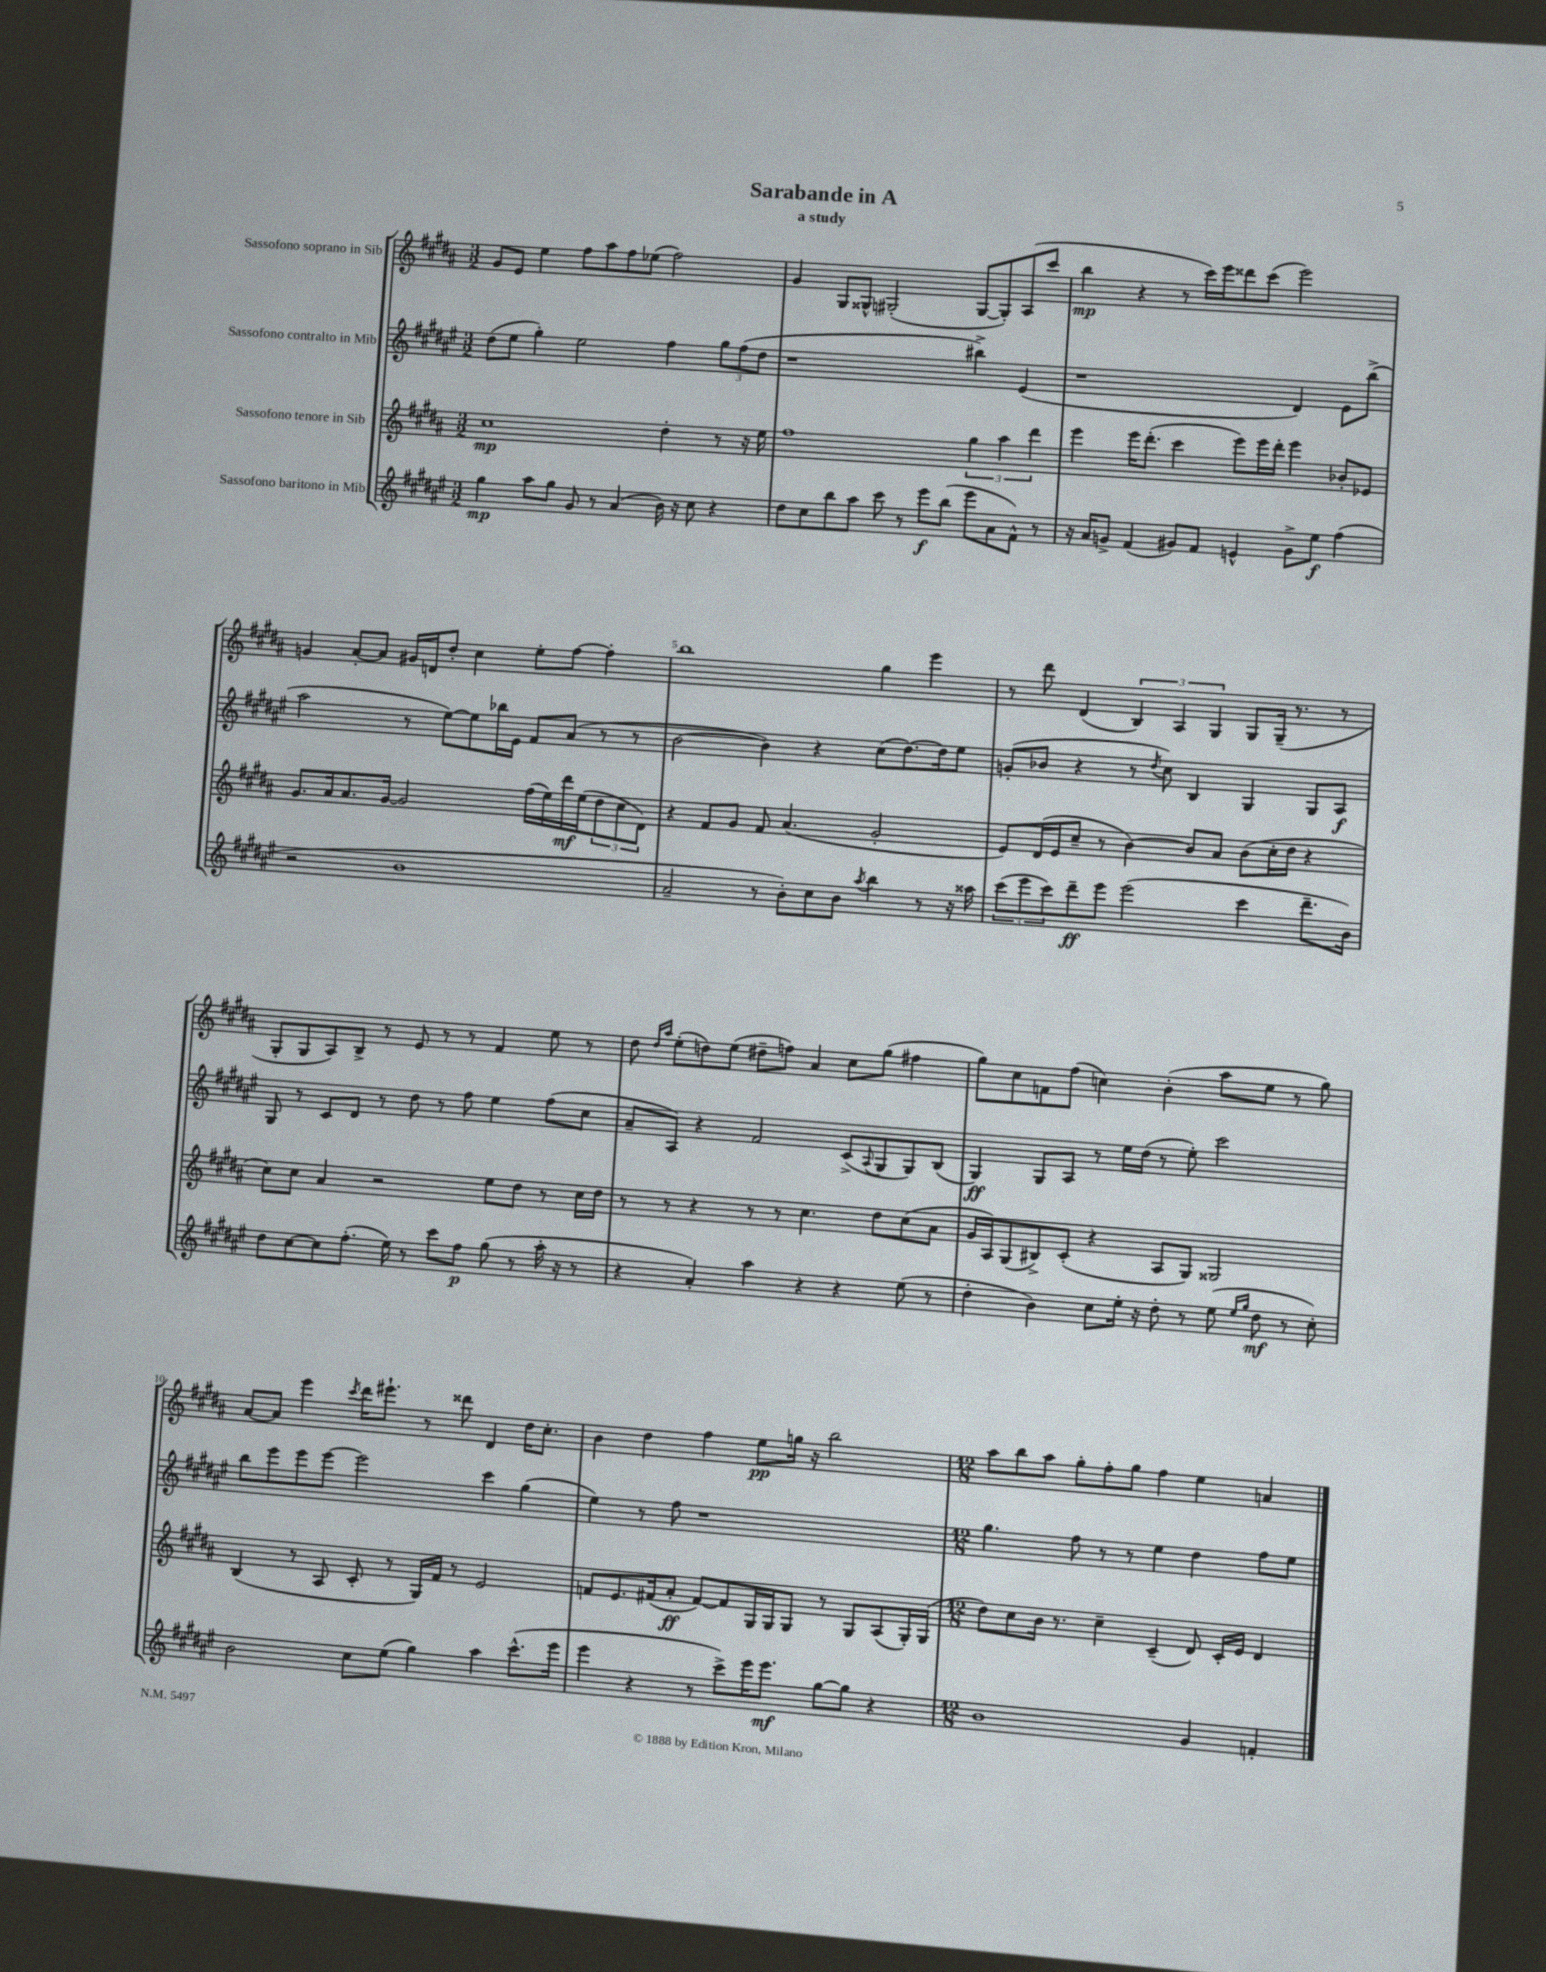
\header { title = "Sarabande in A" subtitle = "a study" }
<<
\new StaffGroup <<
\new Staff = "s0" \with { instrumentName = "Sassofono soprano in Sib" } {
    \clef treble \key b \major \numericTimeSignature \time 3/2
    gis'8 e'8 e''4 fis''8 ais''8 fis''8 ees''8( fis''2) |
    gis'4 gis8 gisis8-^ gis2-.( gis8~ gis8-.) ais8( cis'''8 |
    b''4\mp r4 r8 cis'''16) e'''16 disis'''8 cis'''8( e'''2) |
    g'4 ais'8~-. ais'8 gis'16 d'16 dis''8-. cis''4 e''8-. fis''8~ fis''4-. |
    b''1 gis''4 e'''4 |
    r8 dis'''8 dis'4( \tuplet 3/2 { b4) ais4 gis4 } gis8 gis16--( r8. r8 |
    gis8-. gis8 ais8) b8-> r8 e'8 r8 r8 fis'4 e''8 r8 |
    dis''8 \grace { dis''16 ais''16 } e''8-.( d''8) e''8( dis''8-- f''8) ais'4 cis''8 gis''8( fis''4 |
    gis''8) cis''8 f'8 fis''8( c''4) b'4-.( ais''8 e''8 r8 gis''8) |
    ais'8~ ais'8 e'''4 \acciaccatura { cis'''8 } dis'''16 eis'''8.-! r8 disis'''8 dis'4 dis''16 cis''8.-. |
    b'4 dis''4 fis''4 e''8\pp g''16 r16 b''2 |
    \numericTimeSignature \time 12/8 ais''8 b''8 ais''8 gis''8-. fis''8-. gis''8 fis''4 e''4 a'4 \bar "|." |
}
\new Staff = "s1" \with { instrumentName = "Sassofono contralto in Mib" } {
    \clef treble \key fis \major \numericTimeSignature \time 3/2
    dis''8( eis''8 gis''4-.) eis''2 fis''4 \tuplet 3/2 { gis''8 fis''8( dis''8 } |
    r1 bis''4->) eis'4( |
    r1 dis'4) eis'8 b''8->( |
    ais''2 r8 eis''8~) eis''8 bes''16 eis'16 fis'8 ais'8( r8 r8 |
    b'2~ b'4) r4 cis''8( dis''8.~) dis''16 eis''8 |
    g'8-.( bes'8 r4 r8 \acciaccatura { dis''8 } cis''8) b4 gis4 gis8 ais8\f |
    gis8 r8 cis'8 dis'8 r8 dis''8 r8 fis''8 eis''4 fis''8( cis''8 |
    ais'8-- ais8) r4 fis'2 cis'8->( \appoggiatura { ais8 } gis8 gis8) b8( |
    gis4\ff) gis8 ais8 r8 eis''16 dis''16( r8 eis''8-.) cis'''2 |
    b''8 eis'''8 eis'''8 eis'''8~ eis'''2 cis'''4 gis''4( |
    eis''4) r8 fis''8 r1 |
    \numericTimeSignature \time 12/8 gis''4. fis''8 r8 r8 eis''4 dis''4 fis''8 eis''8 \bar "|." |
}
\new Staff = "s2" \with { instrumentName = "Sassofono tenore in Sib" } {
    \clef treble \key b \major \numericTimeSignature \time 3/2
    cis''1\mp dis''4-. r8 r16 e''16 |
    fis''1 \tuplet 3/2 { gis''4 ais''4 dis'''4 } |
    e'''4 e'''16 dis'''8.-.( cis'''4 e'''8) e'''16 dis'''16-. e'''4 bes'8-. ees'8 |
    gis'8. ais'16 ais'8. gis'16~ gis'2 fis''16( e''16) dis'''16\mf e''16( \tuplet 3/2 { dis''8 cis''8 dis'8) } |
    r4 fis'8 gis'8 fis'8 ais'4.( gis'2-. |
    e'8) dis'16( e'16 cis''8-- r8 b'4~) b'8 ais'8 b'8( cis''16-. dis''16 r4 |
    cis''8) cis''8 ais'4 r2 e''8 dis''8 r8 cis''16 dis''16 |
    r8 r8 r4 r8 r8 cis''4. dis''8 cis''8( ais'8 |
    gis'16 ais16) gis8( bis8->) cis'8-.( r4 ais8 gis8) gisis2 |
    b4( r8 ais8 cis'8-. r8 gis16) fis'16 r8 e'2 |
    f'8 e'8. fis'16( ais'8-.\ff fis'8~) fis'8 gis16 gis16 gis8 r8 gis8 ais8( gis16-.) gis16( |
    \numericTimeSignature \time 12/8 dis''8) cis''8 b'16 r8. cis''4-- cis'4--( dis'8) cis'16-. e'16 dis'4 \bar "|." |
}
\new Staff = "s3" \with { instrumentName = "Sassofono baritono in Mib" } {
    \clef treble \key fis \major \numericTimeSignature \time 3/2
    gis''4\mp ais''8 gis''8 gis'8 r8 ais'4( b'16) r16 cis''8 r4 |
    dis''8 cis''8 b''8 ais''8 cis'''8 r8 eis'''8\f b''8( eis'''8 ais'8 fis'8-^) r8 |
    r16 ais'16 g'8-> fis'4( gis'8) fis'8 e'4-^ gis'8-> eis''8\f fis''4( |
    r2 b'1 |
    ais'2-- r8 b'8-.) cis''8 b'8 \acciaccatura { ais''8 } b''4 r8 r16 aisis''16 |
    \tuplet 3/2 { cis'''8( eis'''8 cis'''8) } dis'''8--\ff eis'''8 eis'''2( cis'''4 dis'''8.-- b'16) |
    dis''8 cis''8~ cis''8 fis''8.-.( eis''16) r8 cis'''8 fis''8\p gis''8( r8 ais''16-. r16 r8 |
    r4 ais'4-.) ais''4 r4 r4 eis''8( r8 |
    dis''4-. b'4) cis''8 eis''16-. r16 dis''8-. r8 eis''8( \grace { eis''16 gis''16 } dis''8\mf r8 cis''8-.) |
    b'2 cis''8 eis''8( gis''4) ais''4 cis'''8.-^( eis'''16 |
    eis'''4 r4 r8 cis'''8->) eis'''16 eis'''8.\mf gis''8~ gis''8 r4 |
    \numericTimeSignature \time 12/8 b'1 gis'4 f'4-. \bar "|." |
}
>>
>>
\layout { \context { \Score \override BarNumber.break-visibility = ##(#f #t #t) barNumberVisibility = #(every-nth-bar-number-visible 5) } }
